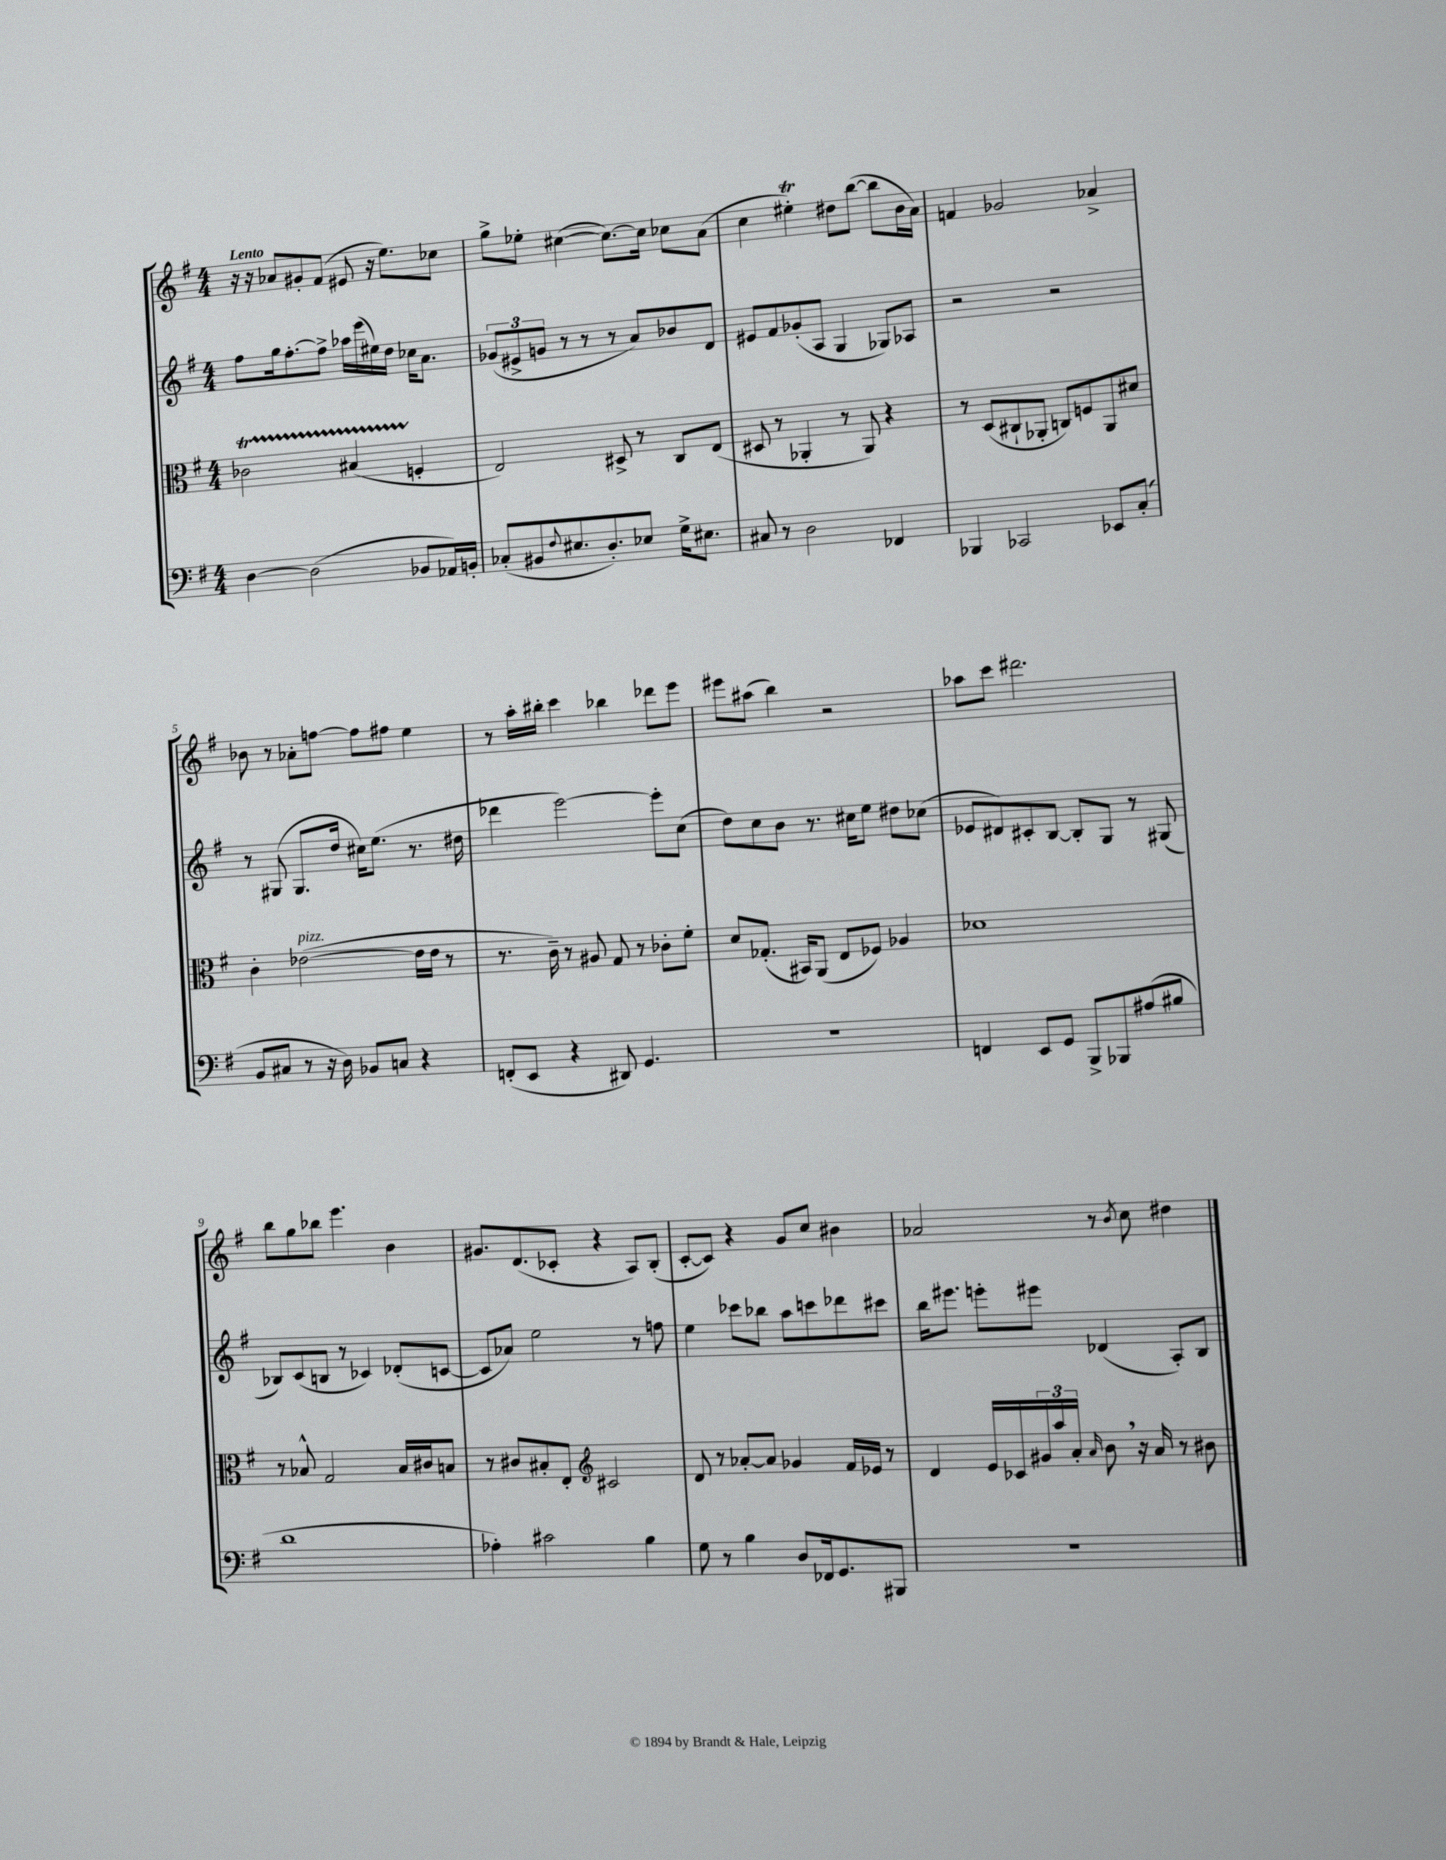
<<
\new StaffGroup <<
\new Staff = "s0" {
    \clef treble \key g \major \numericTimeSignature \time 4/4 \tempo "Lento"
    r16 r16 aes'8 gis'8-. fis'8( eis'8 r16 e''8.) ces''8 |
    g''8-> ees''8-. cis''4~( cis''8.~) cis''16 ces''8 a'8( |
    c''4 eis''4-.\trill) dis''8 b''8~( b''8 b'16 a'16) |
    f'4 ges'2 aes'4-> |
    bes'8 r8 aes'8-. f''8~ f''8 fis''8 e''4 |
    r8 a''16-. bis''16-. c'''4 bes''4 des'''8 e'''8 |
    eis'''8 ais''8( b''4) r2 |
    aes''8 c'''8 dis'''2. |
    b''8 g''8 bes''8 e'''4. b'4 |
    gis'8. d'8.( ces'8-. r4 a8) b8-.( |
    c'8~-. c'8) r4 g'8 c''8 bis'4 |
    aes'2 r8 \acciaccatura { b'8 } c''8 dis''4 \bar "|." |
}
\new Staff = "s1" {
    \clef treble \key g \major \numericTimeSignature \time 4/4
    fis''8 g''16 fis''8.~-. fis''8-> aes''16 e'''16( eis''16) d''16 ces''16 a'8. |
    \tuplet 3/2 { ges'8( eis'8-> g'8 } r8 r8 r8 a'8) bes'8 d'8 |
    eis'8 fis'8 ges'8-.( a8 g4 ges8) aes8 |
    r2 r2 |
    r8 gis8( gis8. d''16 cis''16) e''8.( r8. dis''16 |
    des'''4 e'''2~) e'''8-. c''8( |
    d''8) c''8 b'8 r8. cis''16 e''8 dis''8 ces''8( |
    ees'8 dis'8) cis'8-. b8~ b8-. g8 r8 gis8( |
    bes8) c'8( b8 r8 ces'4) des'8-.( c'8~ |
    c'8 aes'8) e''2 r8 f''8 |
    e''4 ces'''8 bes''8 a''8 c'''8 des'''8 cis'''8 |
    b''16 eis'''8. e'''8-. eis'''8 des'4( a8-.) b8 \bar "|." |
}
\new Staff = "s2" {
    \clef alto \key g \major \numericTimeSignature \time 4/4
    ces'2\startTrillSpan bis4( f4-.\stopTrillSpan |
    e2) dis8-> r8 c8 e8( |
    dis8 r8 aes,4-. r8 aes,8) r4 |
    r8 d8( cis8-! aes,8-. c8) f8 aes,8 dis'8 |
    c'4-. ees'2~^\markup { \italic "pizz." }( ees'16 ees'16 r8 |
    r8. c'16--) r8 ais8 g8 r8 ces'8-. fis'8-. |
    d'8 ges8.-.( bis,16) a,8( e8 fes8) aes4 |
    des'1 |
    r8 bes8-^ g2 bes16 cis'16 b8 |
    r8 cis'8 bis8-. e8-. \clef treble cis'2 |
    d'8 r8 aes'8~-. aes'8 ges'4 fis'16 ees'16 r8 |
    d'4 e'16 ces'16 \tuplet 3/2 { gis'16 a''16 a'16-. } \grace { a'16 } b'8 \breathe r16 a'16 r8 bis'8 \bar "|." |
}
\new Staff = "s3" {
    \clef bass \key g \major \numericTimeSignature \time 4/4
    d4~ d2( bes,8 aes,16) b,16-. |
    ces8-.( bis,8 \appoggiatura { fis8 } eis8. d8.-.) ees8 g16-> eis8. |
    cis8 r8 d2 fes,4 |
    bes,,4 ces,2 ees,8 c8-.( |
    b,8 cis8 r8 r16 d16) bes,8 c8 r4 |
    f,8-.( e,8 r4 dis,8) g,4. |
    R1 |
    f,4 e,8 g,8 b,,8-> bes,,8 ais8( bis8 |
    d'1 |
    aes4-.) cis'2 b4 |
    g8 r8 b4 d8 fes,16 g,8. bis,,8 |
    R1 \bar "|." |
}
>>
>>
